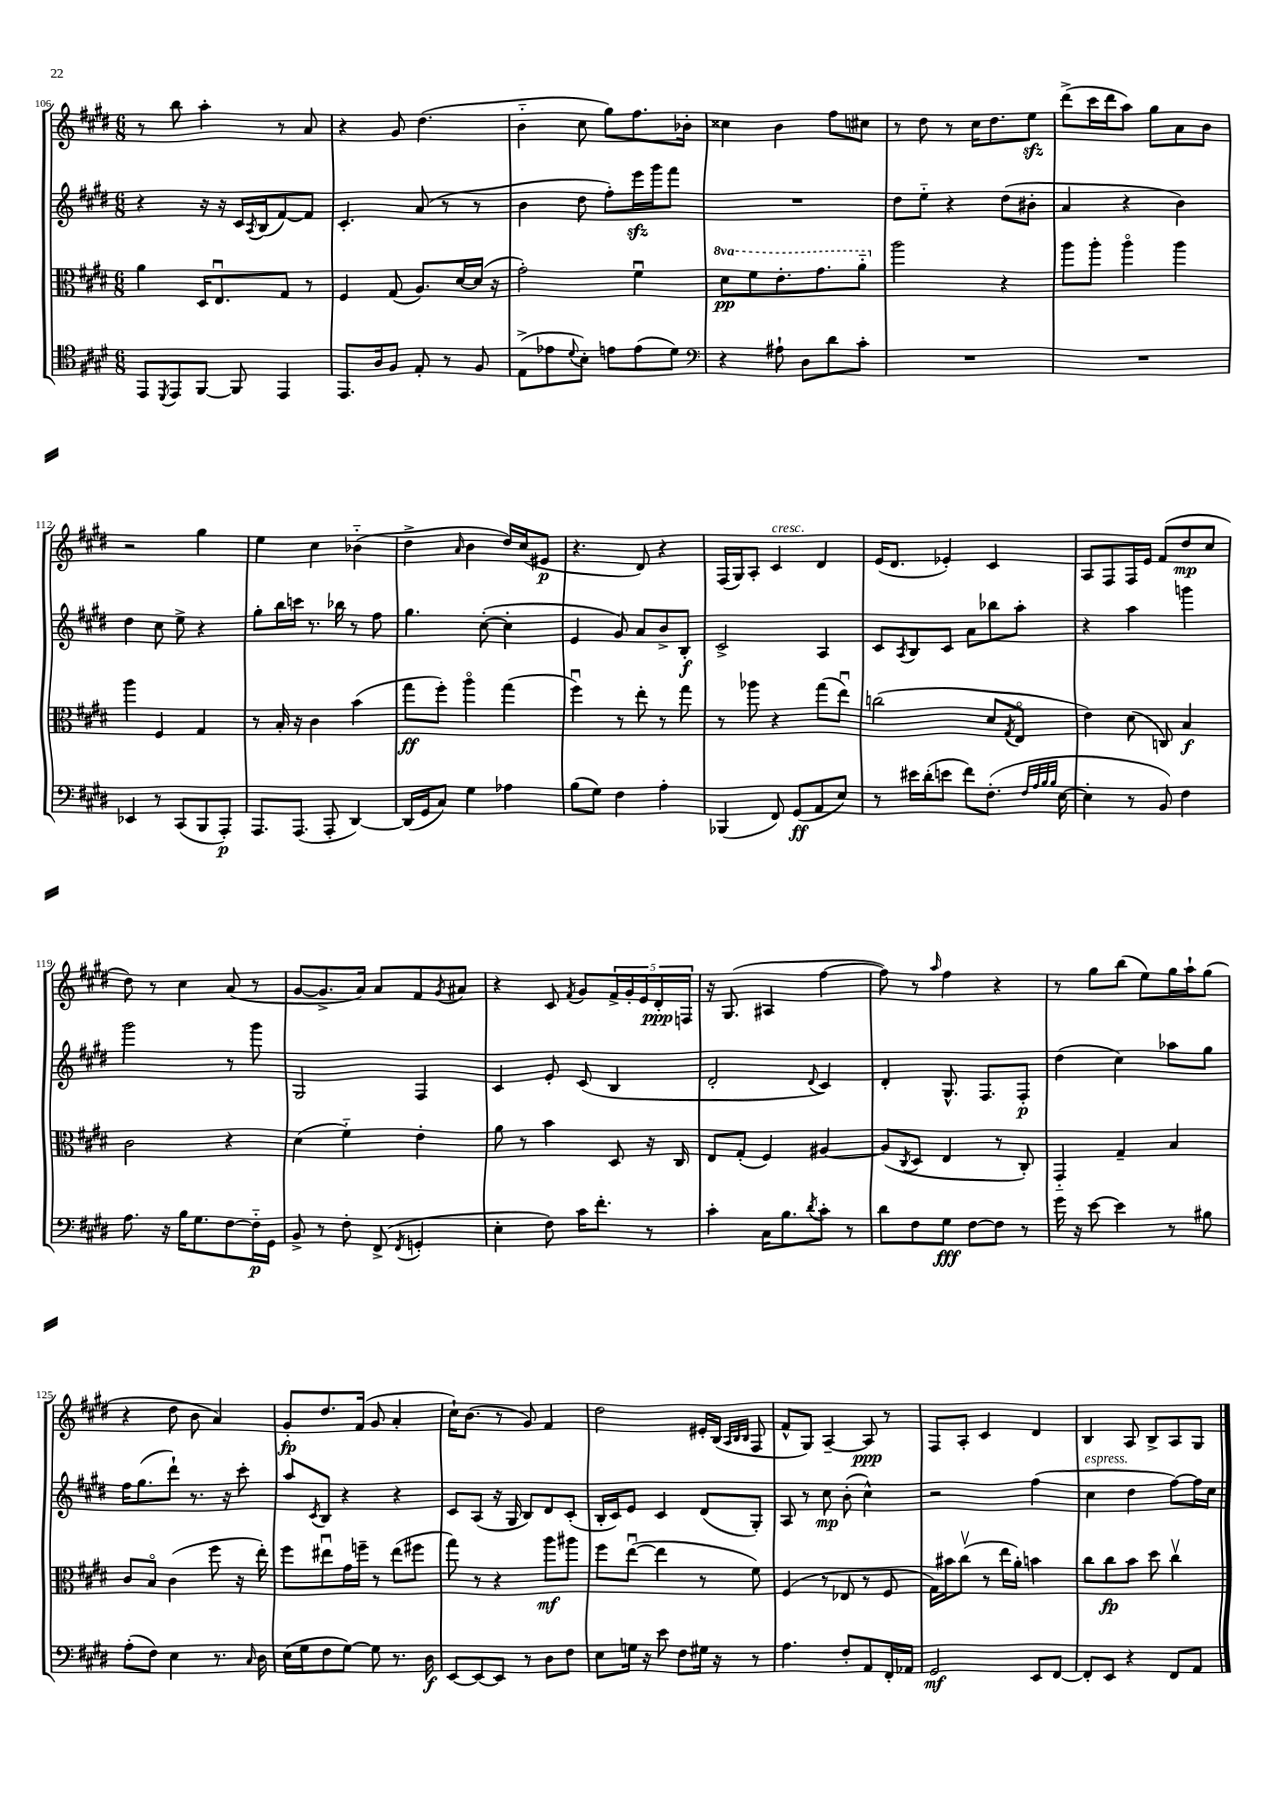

**kern	**dynam	**kern	**dynam	**kern	**dynam	**kern	**dynam
*part4	*part4	*part3	*part3	*part2	*part2	*part1	*part1
*staff4	*staff4	*staff3	*staff3	*staff2	*staff2	*staff1	*staff1
*clefC4	*	*clefC3	*	*clefG2	*	*clefG2	*
*k[f#c#g#d#]	*	*k[f#c#g#d#]	*	*k[f#c#g#d#]	*	*k[f#c#g#d#]	*
*M6/8	*	*M6/8	*	*M6/8	*	*M6/8	*
=106	=106	=106	=106	=106	=106	=106	=106
8EE/L	.	4a\	.	4r	.	8r	.
8qDD#/	.	.	.	.	.	.	.
8EE/	.	.	.	.	.	8bb\	.
[8FF#/J	.	16D#/KL	.	16r	.	4aa'\	.
.	.	8.Eu/	.	16r	.	.	.
8FF#/]	.	.	.	16c#/LL	.	.	.
.	.	.	.	8qA/	.	.	.
.	.	.	.	(16B/J	.	.	.
4EE/	.	8G#/J	.	[8f#/)	.	8r	.
.	.	8r	.	8f#/J]	.	8a/	.
=107	=107	=107	=107	=107	=107	=107	=107
8.EE/L	.	4F#/	.	4.c#'/	.	4r	.
16A/k	.	.	.	.	.	.	.
8F#/J	.	(8G#/	.	.	.	8g#/	.
8E'/	.	8.A/L)	.	(8a/	.	(4.dd#\	.
8r	.	.	.	8r	.	.	.
.	.	[16d#/L	.	.	.	.	.
8F#/	.	(16d#/JJ]	.	8r	.	.	.
.	.	16r	.	.	.	.	.
=108	=108	=108	=108	=108	=108	=108	=108
(8E^\L	.	2g#'\)	.	4b\	.	4b\	.
8e-X\	.	.	.	.	.	.	.
8qqd#/	.	.	.	.	.	.	.
8B'\J)	.	.	.	8dd#\	.	8cc#\	.
8en\L	.	.	.	8ff#'\L)	.	8gg#\L)	.
(8e\	.	4f#u\	.	16eeezz\L	.	8.ff#\	.
.	.	.	.	16ggg#\J	.	.	.
8d#\J)	.	.	.	8fff#\J	.	.	.
.	.	.	.	.	.	16b-X'\Jk	.
=109	=109	=109	=109	=109	=109	=109	=109
*clefF4	*	*	*	*	*	*	*
*	*	*8va	*	*	*	*	*
4r	.	8dd#\L	pp	2.r	.	4cc##X\	.
.	.	8ff#\	.	.	.	.	.
8A#X`\	.	8.ee'\	.	.	.	4b\	.
8D#\L	.	.	.	.	.	.	.
.	.	8.gg#\	.	.	.	.	.
8d#\	.	.	.	.	.	8ff#\L	.
8c#'\J	.	8aa\J	.	.	.	8cc#X\J	.
=110	=110	=110	=110	=110	=110	=110	=110
*	*	*X8va	*	*	*	*	*
2.r	.	2aa\	.	8dd#\L	.	8r	.
.	.	.	.	8ee\J	.	8dd#\	.
.	.	.	.	4r	.	8r	.
.	.	.	.	.	.	16cc#\KL	.
.	.	.	.	.	.	8.dd#\	.
.	.	4r	.	(8dd#\L	.	.	.
.	.	.	.	8b#X'\J	.	8eezz\J	.
=111	=111	=111	=111	=111	=111	=111	=111
2.r	.	8aa\L	.	4a/	.	(8ddd#^\L	.
.	.	8aa'\J	.	.	.	16ccc#\L	.
.	.	.	.	.	.	16ddd#\J	.
.	.	4aa\	.	4r	.	8aa\J)	.
.	.	.	.	.	.	8gg#\L	.
.	.	4aa\	.	4b\)	.	8a\	.
.	.	.	.	.	.	8b\J	.
!!LO:LB:g=z
=112	=112	=112	=112	=112	=112	=112	=112
4EE-X/	.	4aa\	.	4dd#\	.	2r	.
8r	.	4F#/	.	8cc#\	.	.	.
(8CC#/L	.	.	.	8ee^\	.	.	.
8BBB/	.	4G#/	.	4r	.	4gg#\	.
8AAA'/J)	p	.	.	.	.	.	.
=113	=113	=113	=113	=113	=113	=113	=113
8.AAA/L	.	8r	.	8gg#'\L	.	4ee\	.
.	.	16B'/	.	16bb\L	.	.	.
(8.AAA/J	.	16r	.	16cccn\JJ	.	.	.
.	.	4c#\	.	8.r	.	4cc#\	.
8AAA'/	.	.	.	.	.	.	.
.	.	.	.	16bb-X\	.	.	.
[4DD#/)	.	(4b\	.	8r	.	(4b-X\	.
.	.	.	.	8ff#\	.	.	.
=114	=114	=114	=114	=114	=114	=114	=114
(16DD#/LL]	.	8gg#\L	ff	4.gg#\	.	4dd#^\	.
16GG#/J	.	.	.	.	.	.	.
8C#/J)	.	8ff#'\J)	.	.	.	.	.
.	.	.	.	.	.	16qqa/	.
4G#\	.	4aa\	.	.	.	4b\	.
.	.	.	.	([8cc#'\	.	.	.
4A-X\	.	(4gg#\	.	4cc#'\]	.	16dd#/LL)	.
.	.	.	.	.	.	(16cc#/J	.
.	.	.	.	.	.	8e#X/J	p
=115	=115	=115	=115	=115	=115	=115	=115
(8B\L	.	4ff#u\)	.	4e/	.	4.r	.
8G#\J)	.	.	.	.	.	.	.
4F#\	.	8r	.	8g#/)	.	.	.
.	.	8ee'\	.	8a/L	.	8d#/)	.
4A'\	.	8r	.	8b^/	.	4r	.
.	.	8gg#\	.	8B'/J	f	.	.
=116	=116	=116	=116	=116	=116	=116	=116
(4BBB-X/	.	8r	.	2c#^/	.	(16F#/LL	.
.	.	.	.	.	.	16G#/J)	.
.	.	8aa-X\	.	.	.	8A'/J	.
!	!	!	!	!	!	!LO:TX:a:i:t=cresc.	!
8FF#/)	.	4r	.	.	.	4c#/	.
(8GG#/L	ff	.	.	.	.	.	.
8AA/	.	(8gg#\L	.	4A/	.	4d#/	.
8E/J)	.	8eeu\J)	.	.	.	.	.
=117	=117	=117	=117	=117	=117	=117	=117
8r	.	(2ccn\	.	8c#/L	.	(16e/KL	.
.	.	.	.	.	.	8.d#/J	.
.	.	.	.	8qA/	.	.	.
16e#X\LL	.	.	.	8B/	.	.	.
(16d#'\J	.	.	.	.	.	.	.
8en\J	.	.	.	8c#/J	.	4e-X'/)	.
8f#\L)	.	.	.	8a\L	.	.	.
(8.F#'\J	.	8d#/L	.	8bb-X\	.	4c#/	.
.	.	8qG#/	.	.	.	.	.
.	.	8E/J	.	8aa'\J	.	.	.
32qqF#/LLL	.	.	.	.	.	.	.
32qqA/	.	.	.	.	.	.	.
32qqB/	.	.	.	.	.	.	.
32qqB/JJJ	.	.	.	.	.	.	.
[16E\	.	.	.	.	.	.	.
=118	=118	=118	=118	=118	=118	=118	=118
4E'\]	.	4e\)	.	4r	.	8A/L	.
.	.	.	.	.	.	8F#/	.
8r	.	(8d#\	.	4aa\	.	16F#/L	.
.	.	.	.	.	.	16e/JJ	.
8BB/)	.	8Cn/)	.	.	.	(8f#/L	.
4F#\	.	4B/	f	4gggn\	.	8dd#/	mp
.	.	.	.	.	.	8cc#/J	.
!!LO:LB:g=z
=119	=119	=119	=119	=119	=119	=119	=119
8.A\	.	2c#\	.	2ggg#\	.	8dd#\)	.
.	.	.	.	.	.	8r	.
16r	.	.	.	.	.	.	.
16B\KL	.	.	.	.	.	4cc#\	.
8.G#\	.	.	.	.	.	.	.
[8F#\	.	4r	.	8r	.	(8a/	.
16F#\L]	p	.	.	8ggg#\	.	8r	.
16GG#\JJ	.	.	.	.	.	.	.
=120	=120	=120	=120	=120	=120	=120	=120
8BB^/	.	(4d#\	.	2G#/	.	[8g#/L	.
8r	.	.	.	.	.	8.g#^/]	.
8F#'\	.	4f#\)	.	.	.	.	.
.	.	.	.	.	.	16a/Jk)	.
(8FF#^/	.	.	.	.	.	8a/L	.
8qFF#/	.	.	.	.	.	.	.
4GGn'/	.	4e'\	.	4F#/	.	8f#/	.
.	.	.	.	.	.	8qg#/	.
.	.	.	.	.	.	8a#X/J	.
=121	=121	=121	=121	=121	=121	=121	=121
4E'\	.	8a\	.	4c#/	.	4r	.
.	.	8r	.	.	.	.	.
8F#\)	.	4b\	.	8e'/	.	8c#/	.
.	.	.	.	.	.	8qf#/	.
16c#\KL	.	.	.	(8c#/	.	8g#/L	.
8.f#'\J	.	.	.	.	.	.	.
.	.	8D#/	.	4B/	.	20f#^/L	.
.	.	.	.	.	.	20g#'/	.
.	.	.	.	.	.	20e/	.
8r	.	16r	.	.	.	.	.
.	.	.	.	.	.	20d#'/	ppp
.	.	16C#/	.	.	.	.	.
.	.	.	.	.	.	20Fn/JJ	.
=122	=122	=122	=122	=122	=122	=122	=122
4c#'\	.	8E/L	.	2d#'/	.	16r	.
.	.	.	.	.	.	(8.G#/	.
.	.	(8G#'/J	.	.	.	.	.
16C#\KL	.	4F#/)	.	.	.	4A#X/	.
8.B\	.	.	.	.	.	.	.
8qd#/	.	.	.	8qqd#/	.	.	.
8c#'\J	.	[4A#X/	.	4c#/)	.	[4ff#\	.
8r	.	.	.	.	.	.	.
=123	=123	=123	=123	=123	=123	=123	=123
8d#\L	.	(8A#/L]	.	4d#'/	.	8ff#\])	.
.	.	8qC#/	.	.	.	.	.
8F#\	.	8D#/J	.	.	.	8r	.
.	.	.	.	.	.	16qqaa/	.
8G#\J	fff	4E/	.	8.G#^^/	.	4ff#\	.
[8F#\L	.	.	.	.	.	.	.
.	.	.	.	8.F#/L	.	.	.
8F#\J]	.	8r	.	.	.	4r	.
8r	.	8C#'/)	.	8F#'/J	p	.	.
=124	=124	=124	=124	=124	=124	=124	=124
16g#\	.	4GG#/	.	(4dd#\	.	8r	.
16r	.	.	.	.	.	.	.
[8e\	.	.	.	.	.	8gg#\L	.
4e\]	.	4G#~/	.	4cc#\)	.	(8bb\J	.
.	.	.	.	.	.	8ee\L)	.
8r	.	4B/	.	8aa-X\L	.	16gg#\L	.
.	.	.	.	.	.	16aa`\J	.
8B#X\	.	.	.	8gg#\J	.	(8gg#\J	.
!!LO:LB:g=z
=125	=125	=125	=125	=125	=125	=125	=125
(8A'\L	.	8c#/L	.	16ff#\KL	.	4r	.
.	.	.	.	(8.gg#\	.	.	.
8F#\J)	.	8B/J	.	.	.	.	.
4E\	.	(4c#\	.	8ddd#`\J)	.	8dd#\	.
.	.	.	.	8.r	.	8b\	.
8.r	.	8ff#\	.	.	.	4a/)	.
.	.	.	.	16r	.	.	.
.	.	16r	.	8ccc#'\	.	.	.
16qqC#/	.	.	.	.	.	.	.
16D#\	.	16ee'\)	.	.	.	.	.
=126	=126	=126	=126	=126	=126	=126	=126
(16E\LL	.	8ff#\L	.	8aa/L	.	8g#'/L	fp
16G#\J	.	.	.	.	.	.	.
.	.	.	.	8qc#/	.	.	.
8F#\	.	8ee#Xu\	.	8B/J	.	8.dd#/	.
[8G#\J)	.	16g#\L	.	4r	.	.	.
.	.	16ffn~\JJ	.	.	.	(16f#/Jk	.
8G#\]	.	8r	.	.	.	8g#/	.
8.r	.	(8ee#\L	.	4r	.	4a'/	.
.	.	8ff#X\J	.	.	.	.	.
16D#\	f	.	.	.	.	.	.
=127	=127	=127	=127	=127	=127	=127	=127
[8EE/L	.	8gg#\)	.	8c#/L	.	16cc#`\KL)	.
.	.	.	.	.	.	(8.b\J	.
8EE/_	.	8r	.	(8A/J	.	.	.
8EE/J]	.	4r	.	16r	.	8r	.
.	.	.	.	16G#/	.	.	.
8r	.	.	.	8B/L)	.	8g#/)	.
8D#\L	.	8aa\L	mf	8d#/	.	4f#/	.
8F#\J	.	8aa#X\J	.	(8c#'/J	.	.	.
=128	=128	=128	=128	=128	=128	=128	=128
8E\L	.	8ff#\L	.	16B'/LL	.	2dd#\	.
.	.	.	.	16c#/J)	.	.	.
16Gn\Jk	.	([8eeu\J	.	8e/J	.	.	.
16r	.	.	.	.	.	.	.
8e\	.	4ee\]	.	4c#/	.	.	.
8F#\L	.	.	.	.	.	.	.
16G#X\Jk	.	8r	.	(8d#/L	.	16e#X'/LL	.
16r	.	.	.	.	.	(16B/JJ	.
.	.	.	.	.	.	32qqA/LLL	.
.	.	.	.	.	.	32qqB/	.
.	.	.	.	.	.	32qqB/JJJ	.
8r	.	8f#\)	.	8G#'/J)	.	8F#/	.
=129	=129	=129	=129	=129	=129	=129	=129
4.A\	.	(4F#/	.	8A/	.	8f#^^/L	.
.	.	.	.	8r	.	8G#/J)	.
.	.	8r	.	8cc#\	mp	[4A~/	.
8F#'/L	.	8E-X/	.	(8b'\	.	.	.
8AA/	.	8r	.	4cc#^^\)	.	8A/]	ppp
16FF#'/L	.	8F#/	.	.	.	8r	.
16AA-X/JJ	.	.	.	.	.	.	.
=130	=130	=130	=130	=130	=130	=130	=130
2GG#/	mf	16G#\LL)	.	2r	.	8F#/L	.
.	.	16b#X\J	.	.	.	.	.
.	.	(8cc#v\J	.	.	.	8A'/J	.
.	.	8r	.	.	.	4c#/	.
.	.	16ee\LL	.	.	.	.	.
.	.	16a'\JJ)	.	.	.	.	.
8EE/L	.	4bn\	.	(4ff#\	.	4d#/	.
[8FF#/J	.	.	.	.	.	.	.
=131	=131	=131	=131	=131	=131	=131	=131
!	!	!	!	!LO:TX:a:i:t=espress.	!	!	!
8FF#'/L]	.	8cc#\L	.	4cc#\	.	4B/	.
8EE/J	.	8cc#\	fp	.	.	.	.
4r	.	8b\J	.	4dd#\	.	8A/	.
.	.	8dd#\	.	.	.	8B^/L	.
8FF#/L	.	4cc#v\	.	[8ff#\L)	.	8A/	.
8AA/J	.	.	.	16ff#\L]	.	8G#/J	.
.	.	.	.	16cc#\JJ	.	.	.
==	==	==	==	==	==	==	==
*-	*-	*-	*-	*-	*-	*-	*-
